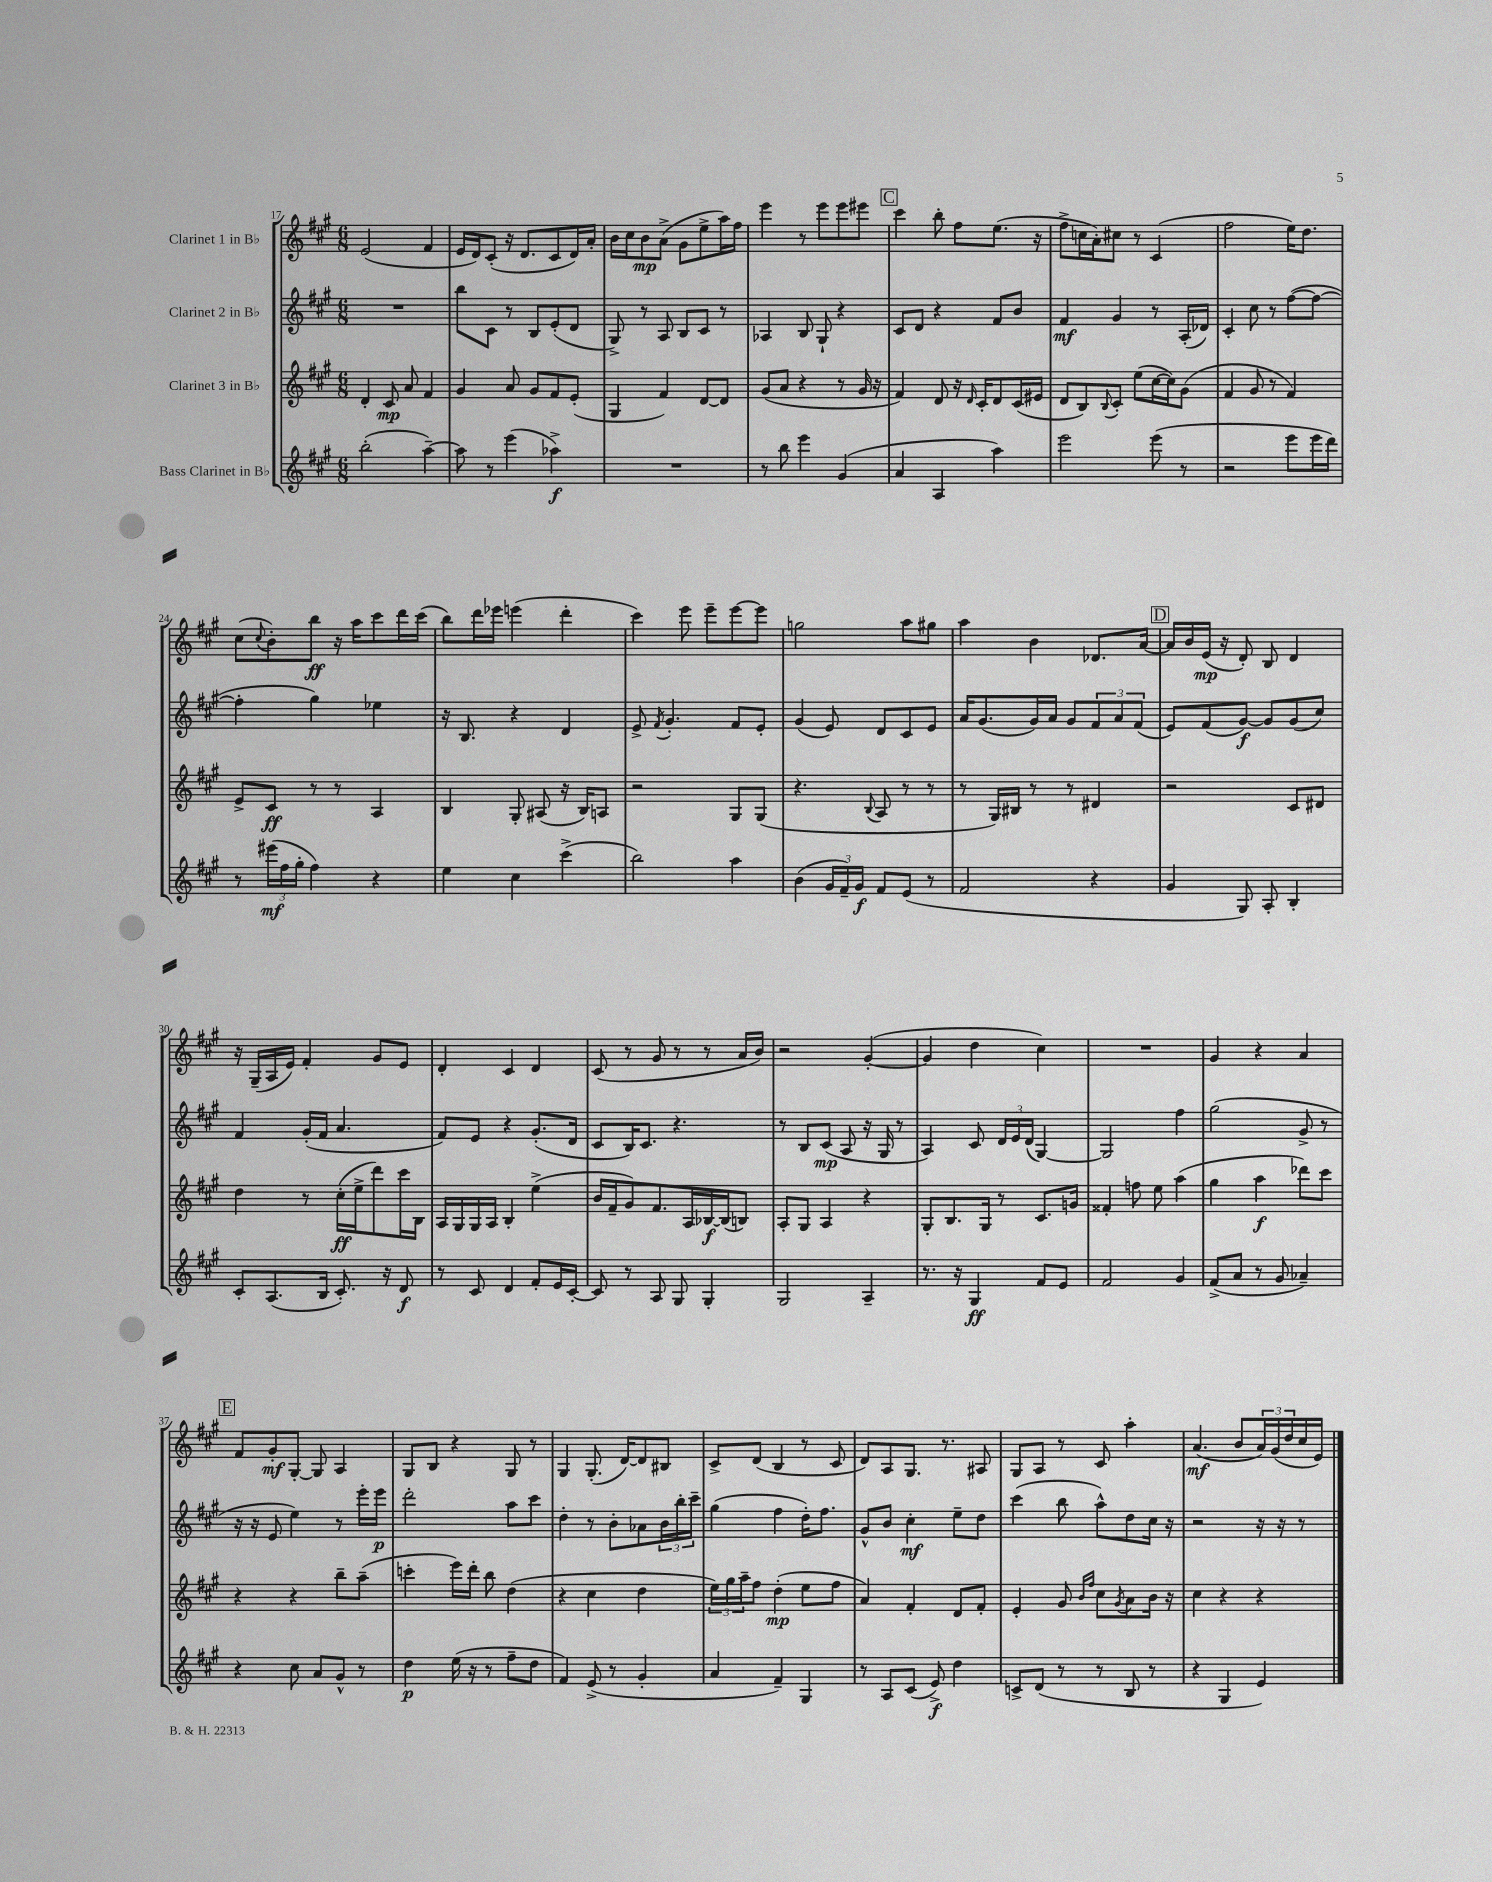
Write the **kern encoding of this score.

**kern	**kern	**kern	**kern
*staff4	*staff3	*staff2	*staff1
*clefG2	*clefG2	*clefG2	*clefG2
*k[f#c#g#]	*k[f#c#g#]	*k[f#c#g#]	*k[f#c#g#]
*M6/8	*M6/8	*M6/8	*M6/8
(2bb'	4d'	2.r	(2e
.	8c#	.	.
.	8a	.	.
[4aa~)	4f#	.	4f#
=	=	=	=
8aa]	4g#	8bb	16e
.	.	.	16d)
8r	.	8c#	(8c#'
(4eee	8a	8r	16r
.	.	.	8.d
.	8g#	8B	.
4aa-^)	8f#	(8e'	8c#
.	(8e'	8d	16d)
.	.	.	16a'
=	=	=	=
2.r	4G#	8G#^)	16b
.	.	.	16cc#
.	.	8r	8b
.	4f#)	8A	(8a^
.	.	8B	8g#
.	[8d	8c#	8ee^
.	8d]	8r	16aa)
.	.	.	16ff#
=	=	=	=
8r	(8g#	4A-	4eee
8bb	8a	.	.
4eee	4r	8B	8r
.	.	8G#`	8eee
(4g#	8r	4r	8eee
.	16g#	.	8eee#
.	16r	.	.
=	=	=	=
4a	4f#)	8c#	4ccc#
.	.	8d	.
4A	8d	4r	8bb'
.	16r	.	8ff#
.	16qqd	.	.
.	16c#'	.	.
4aa)	8d	8f#	(8.ee
.	(16c#	8b	.
.	16e#	.	16r
=	=	=	=
2eee	8d	4f#	8ff#^
.	8B)	.	16cc
.	.	.	16a')
.	8qqB	.	.
.	8c#'	4g#	8cc#
.	(8ee	.	8r
(8eee	[16cc#	8r	(4c#
.	16cc#])	.	.
8r	(8g#	(16A'	.
.	.	16d-)	.
=	=	=	=
2r	4f#	4c#'	2ff#
.	8g#	8cc#	.
.	8r	8r	.
8eee	4f#)	([8ff#	16ee)
.	.	.	8.dd
16eee	.	8ff#_	.
16ddd)	.	.	.
=	=	=	=
8r	8e^	4ff#']	(8cc#
.	.	.	8qqcc#
(24eee#	8c#	.	8b')
24ff#	.	.	.
24gg#'	.	.	.
4ff#)	8r	4gg#)	8bb
.	8r	.	16r
.	.	.	16aa
4r	4A	4ee-	8ccc#
.	.	.	16ddd
.	.	.	(16ccc#
=	=	=	=
4ee	4B	16r	8bb)
.	.	8.B	.
.	.	.	16ddd
.	.	.	16eee-
4cc#	8G#'	4r	(4eee
.	(8A#	.	.
(4ccc#^	16r	4d	4ddd'
.	16B)	.	.
.	8A	.	.
=	=	=	=
2bb)	2r	8e^	4ccc#)
.	.	8qf#	.
.	.	4.g#'	.
.	.	.	8eee
.	.	.	8eee~
4aa	8G#	8f#	[8eee
.	(8G#	8e'	8eee]
=	=	=	=
(4b	4.r	(4g#	2gg
24g#	.	8e)	.
24f#~)	.	.	.
24g#	.	.	.
.	8qqB	.	.
8f#	8A	8d	.
(8e	8r	8c#	8aa
8r	8r	8e	8gg#
=	=	=	=
2f#	8r	16a	4aa
.	.	(8.g#	.
.	16G#)	.	.
.	16B#	.	.
.	8r	16g#)	4b
.	.	16a	.
.	8r	8g#	.
4r	4d#	12f#	8.d-
.	.	12a	.
.	.	(12f#	.
.	.	.	[16a
=	=	=	=
4g#	2r	8e)	16a]
.	.	.	16b
.	.	(8f#	(16e
.	.	.	16r
8G#)	.	[8g#)	8d')
8A'	.	8g#]	8B
4B'	8c#	(8g#	4d
.	8d#	8cc#)	.
=	=	=	=
8c#'	4dd	4f#	16r
.	.	.	(16G#~
(8.A	.	.	16A
.	.	.	16e)
.	8r	(16g#'	4f#'
16B	.	16f#	.
8.c#')	(16cc#'	4.a	.
.	16ee^	.	.
.	8ddd)	.	8g#
16r	.	.	.
8d	16ccc#	.	8e
.	16B	.	.
=	=	=	=
8r	16A	8f#)	4d'
.	16G#	.	.
8c#	16G#	8e	.
.	16A	.	.
4d	4B'	4r	4c#
8f#'	(4ee^	(8.g#'	4d
16e	.	.	.
[16c#'	.	16d	.
=	=	=	=
8c#]	16b	8c#	(8c#
.	16f#~	.	.
8r	8g#)	16B)	8r
.	.	8.c#	.
8A	8.f#	.	8g#
8G#	.	4.r	8r
.	16A	.	.
4G#'	[16B-	.	8r
.	(16B-]	.	.
.	8B)	.	16a
.	.	.	16b)
=	=	=	=
2G#	8A'	8r	2r
.	8G#	8B	.
.	4A	(8c#	.
.	.	8A	.
4A~	4r	16r	([4g#'
.	.	16G#	.
.	.	8r	.
=	=	=	=
8.r	8G#'	4A)	4g#]
.	8.B	.	.
16r	.	.	.
4G#	.	8c#	4dd
.	16G#	.	.
.	8r	24d	.
.	.	24e	.
.	.	(24d	.
8f#	8.c#	[4G#)	4cc#)
8e	.	.	.
.	16g	.	.
=	=	=	=
2f#	4f##'	2G#]	2.r
.	8ff	.	.
.	8ee	.	.
4g#	(4aa	4ff#	.
=	=	=	=
(8f#^	4gg#	(2gg#	4g#
8a	.	.	.
8r	4aa	.	4r
8g#	.	.	.
4a-~)	8ddd-)	8g#^	4a
.	8ccc#	8r	.
=	=	=	=
4r	4r	16r	8f#
.	.	16r	.
.	.	8e	8g#'
8cc#	4r	4ee)	[8G#'
8a	.	.	8G#]
8g#^^	8bb~	8r	4A
8r	(8aa~	16eee'	.
.	.	16eee	.
=	=	=	=
4dd	4ccc'	2ddd'	8G#
.	.	.	8B
(16ee	16eee)	.	4r
16r	16ddd'	.	.
8r	8bb	.	.
8ff#~	(4dd	8aa	8G#
8dd	.	8ccc#	8r
=	=	=	=
4f#)	4r	4dd'	4G#
(8e^	4cc#	8r	(8.G#'
8r	.	8b'	.
.	.	.	[16d)
4g#'	4dd	8a-	8d]
.	.	24b	8B#
.	.	24bb'	.
.	.	24ccc#~	.
=	=	=	=
4a	24ee)	(4gg#	8c#^
.	24gg#	.	.
.	24aa~	.	.
.	8ff#	.	(8d
4f#~)	(4dd'	4ff#	4B
4G#	8ee	16dd')	8r
.	.	8.ff#	.
.	8ff#	.	8c#
=	=	=	=
8r	4a)	8g#^^	8d)
8A	.	8b	8A
(8c#	4f#'	4cc#'	8.G#
8e^)	.	.	.
.	.	.	8.r
4dd	8d	8ee~	.
.	8f#'	8dd	8A#
=	=	=	=
8c^	4e'	(4ccc#	8G#
(8d	.	.	8A
8r	8g#	8bb	8r
.	16qqb	.	.
.	16qqff#	.	.
8r	8cc#	8aa^^)	8c#
.	8qg#	.	.
8B	8a	8dd	4aa'
8r	16b	16cc#	.
.	16r	16r	.
=	=	=	=
4r	4cc#	2r	(4.a
4G#	4r	.	.
.	.	.	8b
4e)	4r	16r	24a)
.	.	.	(24g#
.	.	16r	.
.	.	.	24dd
.	.	8r	16cc#
.	.	.	16e)
==	==	==	==
*-	*-	*-	*-
